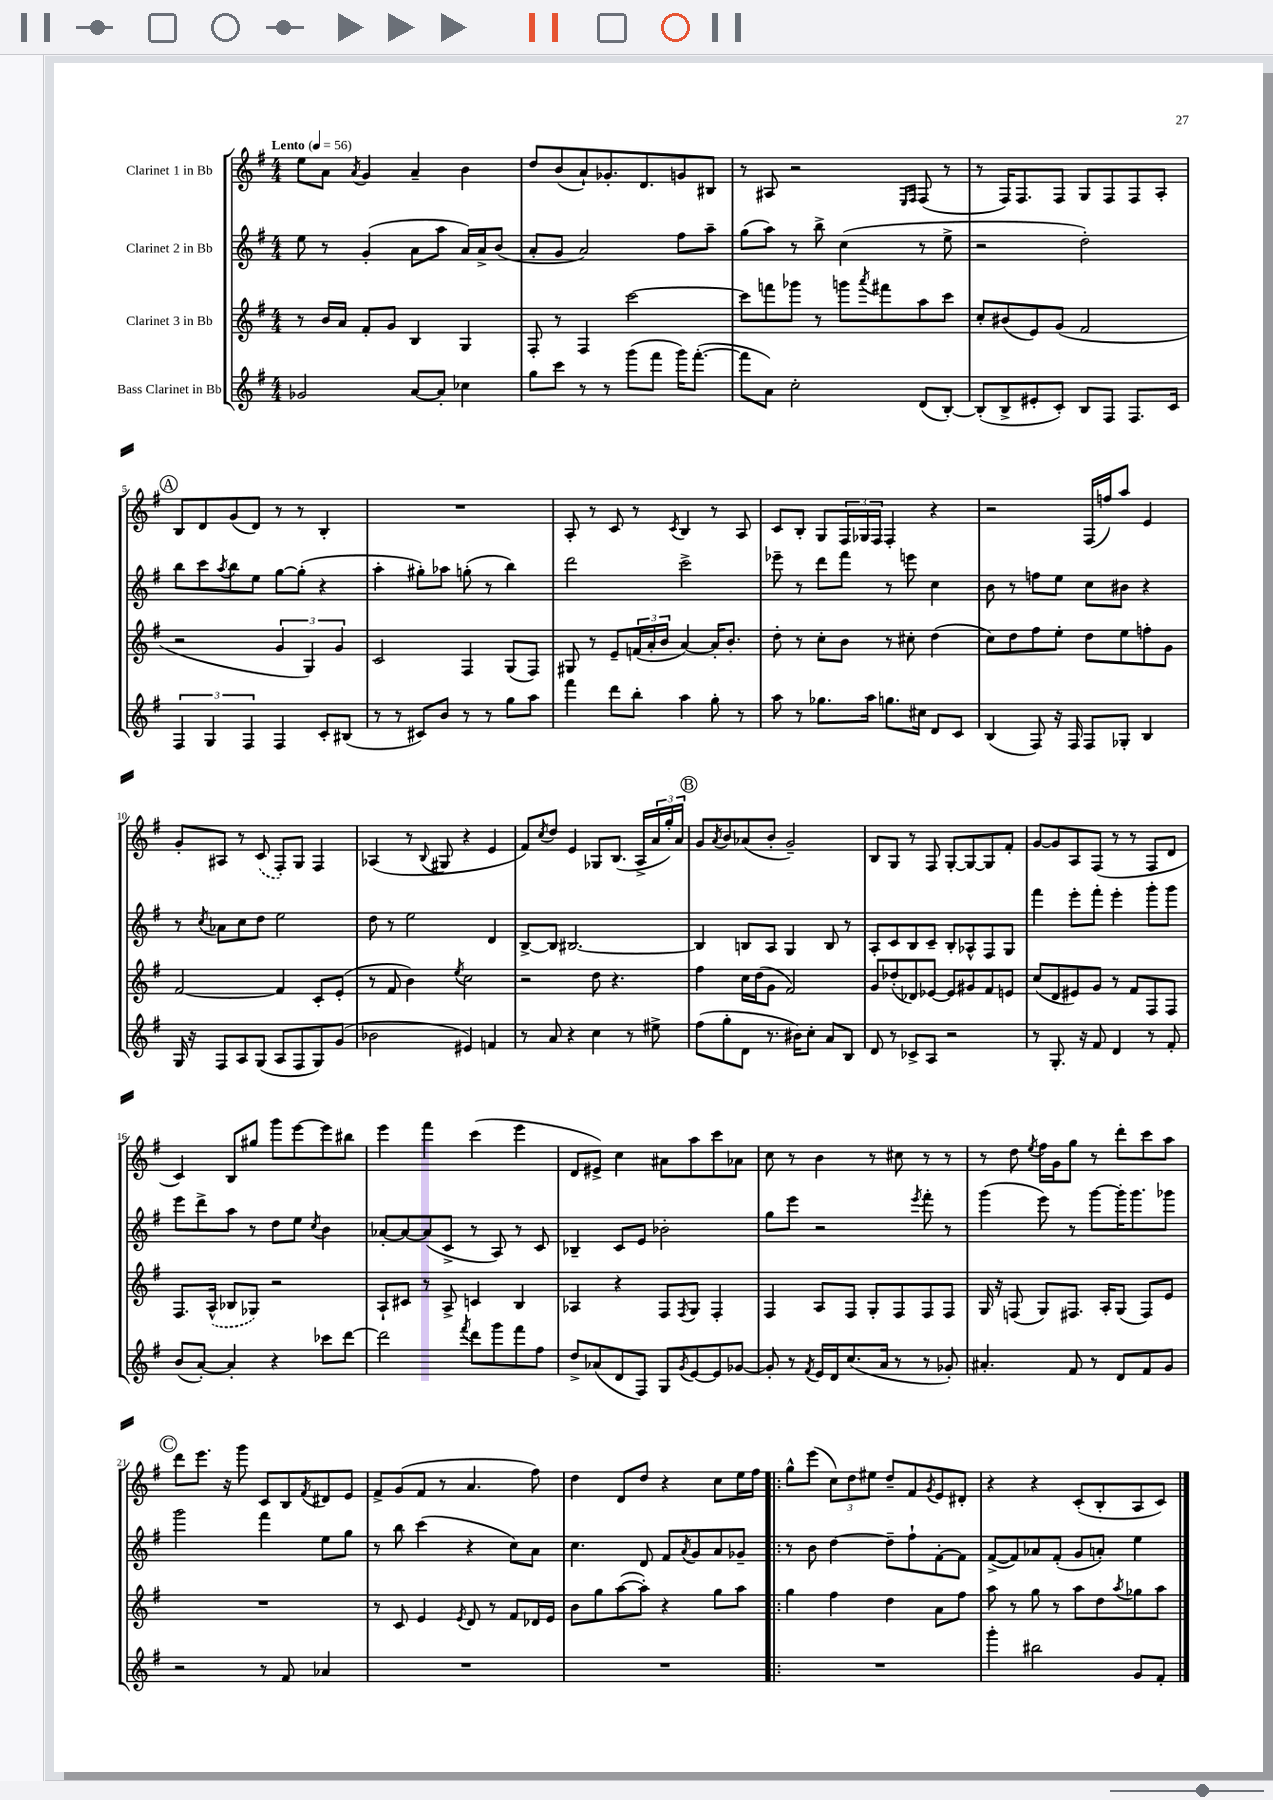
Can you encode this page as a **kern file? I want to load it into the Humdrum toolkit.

**kern	**kern	**kern	**kern
*staff4	*staff3	*staff2	*staff1
*clefG2	*clefG2	*clefG2	*clefG2
*k[f#]	*k[f#]	*k[f#]	*k[f#]
*M4/4	*M4/4	*M4/4	*M4/4
*MM56	*MM56	*MM56	*MM56
2g-	8r	8ee	8ee
.	16b	8r	8a
.	16a	.	.
.	.	.	8qa
.	8f#'	(4g'	4g
.	8g	.	.
[8a	4B	8a	4a~
8a']	.	8aa	.
4cc-	4G	16a)	4b
.	.	16a^	.
.	.	(8b	.
=	=	=	=
8gg	8F#'	8a'	8dd
8ccc	8r	8g	(8b
8r	4F#	2a)	8a`)
8r	.	.	8.g-'
(8ggg	[2ccc	.	.
.	.	.	8.d
8fff#	.	.	.
16ggg)	.	8ff#	8g
([8.fff#'	.	.	.
.	.	8aa~	8B#
=	=	=	=
8fff#]	8ccc]	(8gg	8r
8a)	8fff	8aa)	8A#
2cc'	8ggg-	8r	2r
.	8r	8bb^	.
.	8ggg	(4cc	.
.	8qaaa	.	.
.	8fff#	.	.
.	.	.	16qqE
.	.	.	16qqF#
(8d	8aa	8r	(8F#
[8B')	8ccc	8ee^	8r
=	=	=	=
(8B']	8cc'	2r	8r
8B^	(8b#	.	16F#)
.	.	.	8.F#
8e#'	8e)	.	.
8c')	(8g	.	8F#
8B	2f#	2dd')	8G
8F#	.	.	8F#
8.F#	.	.	8F#
.	.	.	8A'
16c	.	.	.
=	=	=	=
6F#	2r	8bb	8B
.	.	8ccc	8d
6G	.	.	.
.	.	8qaa	.
.	.	8bb	(8g
6F#	.	.	.
.	.	8ee	8d)
4F#	6g	[8gg	8r
.	.	(8gg']	8r
.	6G)	.	.
8c'	.	4r	4B'
.	6g	.	.
(8B#	.	.	.
=	=	=	=
8r	2c	4aa'	1r
8r	.	.	.
8c#)	.	8gg#')	.
8b	.	8aa-	.
8r	4F#	(8gg'	.
8r	.	8r	.
8gg	(8G	4bb)	.
8aa	8F#)	.	.
=	=	=	=
4fff#	8G#	2ddd	8A'
.	8r	.	8r
8ddd	8e~	.	8c
8bb'	(24f	.	8r
.	24a'	.	.
.	24b	.	.
.	.	.	8qc
4aa	[4a)	2ccc^	4B
8gg'	16a']	.	8r
.	8.b'	.	.
8r	.	.	8A
=	=	=	=
8aa	8dd'	8eee-~	8c
8r	8r	8r	8B'
8.gg-	8cc'	8ddd	8G
.	8b	8fff#	24F#
.	.	.	24G-
16aa	.	.	.
.	.	.	24F#
8.gg	8r	8r	4F#'
.	8cc#'	8eee	.
16cc#	.	.	.
8d	(4dd	4cc	4r
8c	.	.	.
=	=	=	=
(4B	8cc)	8b	2r
.	8dd	8r	.
8F#)	8ff#	8ff	.
16r	8ee'	8ee	.
16F#	.	.	.
8F#	8dd	8cc	(16F#
.	.	.	16ff)
8G-'	8ee	8b#	8aa
4B	8ff'	4r	4e
.	8g	.	.
=	=	=	=
16G	[2f#	8r	8g'
16r	.	.	.
.	.	8qcc	.
8F#	.	8a-	8A#
8A	.	8cc	8r
(8G	.	8dd	(8c
8A	4f#]	2ee	8F#')
8F#	.	.	8G
8G)	8c'	.	4F#
(8g	(8e'	.	.
=	=	=	=
2b-	8r	8dd	(4A-
.	8f#	8r	.
.	4b)	2ee	8r
.	.	.	8qqB
.	.	.	8G#
.	8qee	.	.
4e#)	2cc	.	4r
4f	.	4d	4e
=	=	=	=
8r	2r	[8B^	8f#)
.	.	.	8qcc
8a	.	8B]	8dd
4r	.	[2.B#	4e
4cc	8dd	.	8G-
.	4.r	.	(8.B
8r	.	.	.
.	.	.	16A^
8ee#^	.	.	24a
.	.	.	24gg')
.	.	.	24a
=	=	=	=
(8ff#	4ff#	4B#]	8g
.	.	.	8qa
8gg'	.	.	8b
8d	16cc	8B	(8a-
.	(16dd	.	.
8.r	8g	8A	8b'
.	2f#)	4G	2g~)
16b#)	.	.	.
8cc'	.	.	.
8a	.	8B	.
8B	.	8r	.
=	=	=	=
8d	8g	8A'	8B
8r	(8dd-'	8c	8G
8c-^	8d-)	8B	8r
8A	[8e-	8c~	8F#
2r	8e-]	8B'	[8G'
.	8g#	8A-^^	8G_
.	8f#	8F#	8G]
.	8e	8G	8f#'
=	=	=	=
8r	(8cc	4fff#	[8g
8.G'	8d	.	8g]
.	8e#)	8eee'	8A
16r	.	.	.
8f#	8g	8fff#'	(8F#
4d	8r	4eee'	8r
.	8f#	.	8r
8r	8F#	8ggg'	8F#
8f#'	8F#	8ggg	8d
=	=	=	=
(8b	8.F#	8eee	4c)
[8a')	.	8ddd^	.
.	(16A^^	.	.
4a']	8B-	8aa	8B
.	8G-)	8r	8gg#
4r	2r	8dd	8ggg
.	.	8ee	[8eee
.	.	8qcc	.
8ccc-	.	4b	8eee]
[8ddd	.	.	8bb#
=	=	=	=
2ddd]	8A`	[8a-'	4eee
.	8c#	8a-_	.
.	8r	(8a-]	4fff#
.	8A^	8c^	.
8qfff#	.	.	.
8ddd	4c	8r	(4ccc
8ggg	.	8A)	.
8fff#	4B	8r	4eee
8ff#	.	8c	.
=	=	=	=
8dd^	4A-	4B-~	8d
(8a-	.	.	8e#^)
8d	4r	8c	4cc
8F#)	.	8e	.
8G	8F#	2b-'	8a#
8qg	8qF#	.	.
[8e	8G	.	8aa
8e]	4F#'	.	8ccc
[8g-	.	.	8a-
=	=	=	=
8g-']	4F#	8gg	8cc
8r	.	8eee	8r
8qf#	.	.	.
16e	8A	2r	4b
16d	.	.	.
(8.cc	8F#	.	.
.	8G'	.	8r
16a	.	.	.
8r	8F#	.	8cc#
.	.	8qeee	.
8r	8F#	8fff#'	8r
8g-')	8F#	8r	8r
=	=	=	=
4.a#'	16G	(4ggg	8r
.	16r	.	.
.	(8F	.	8dd
.	.	.	8qee
.	8G)	8eee)	16ff#
.	.	.	16g
8f#	8.F#	8r	8gg
8r	.	[8ggg	8r
.	16A'	.	.
8d	(8G	16ggg']	8ddd'
.	.	8.ggg	.
8f#	8F#)	.	8ccc
8g	8e	8ggg-	8aa
=	=	=	=
2r	1r	2ggg	8ddd
.	.	.	8.eee
.	.	.	16r
.	.	.	8ggg
8r	.	4fff#	8c
8f#	.	.	8B
.	.	.	8qf#
4a-	.	8ee	8d#
.	.	8gg	8e
=	=	=	=
1r	8r	8r	8f#^
.	8c	8bb	(8g
.	4e	(4ccc	8f#
.	.	.	8r
.	8qe	.	.
.	8d	4r	4.a
.	8r	.	.
.	8f#	8cc)	.
.	16d-	8a	8ff#)
.	16e	.	.
=	=	=	=
1r	8b	4.cc	4dd
.	8gg	.	.
.	([8aa	.	8d
.	8aa'])	8d	8dd
.	4r	8f#	4r
.	.	8qa	.
.	.	8g	.
.	8gg	8a	8cc
.	8aa	8g-~	16ee
.	.	.	16ff#
=!|:	=!|:	=!|:	=!|:
1r	4gg	8r	8gg^^
.	.	8b	(8eee
.	4ff#	[4dd	12cc)
.	.	.	12dd
.	.	.	12ee#
.	4dd	8dd~]	8dd~
.	.	8ff#`	8f#
.	.	.	8qg
.	8a	[8f#'	8e
.	8ff#	8f#]	8d#'
=	=	=	=
4ggg'	8aa	([8f#^	4r
.	8r	8f#])	.
2bb#	8gg	8a-	4r
.	8r	(8f#'	.
.	8aa	8g	(8c'
.	8dd	8a')	8B'
.	8qaa	.	.
8g	8gg-	4ee	8A
8f#'	8aa	.	8c)
==	==	==	==
*-	*-	*-	*-
